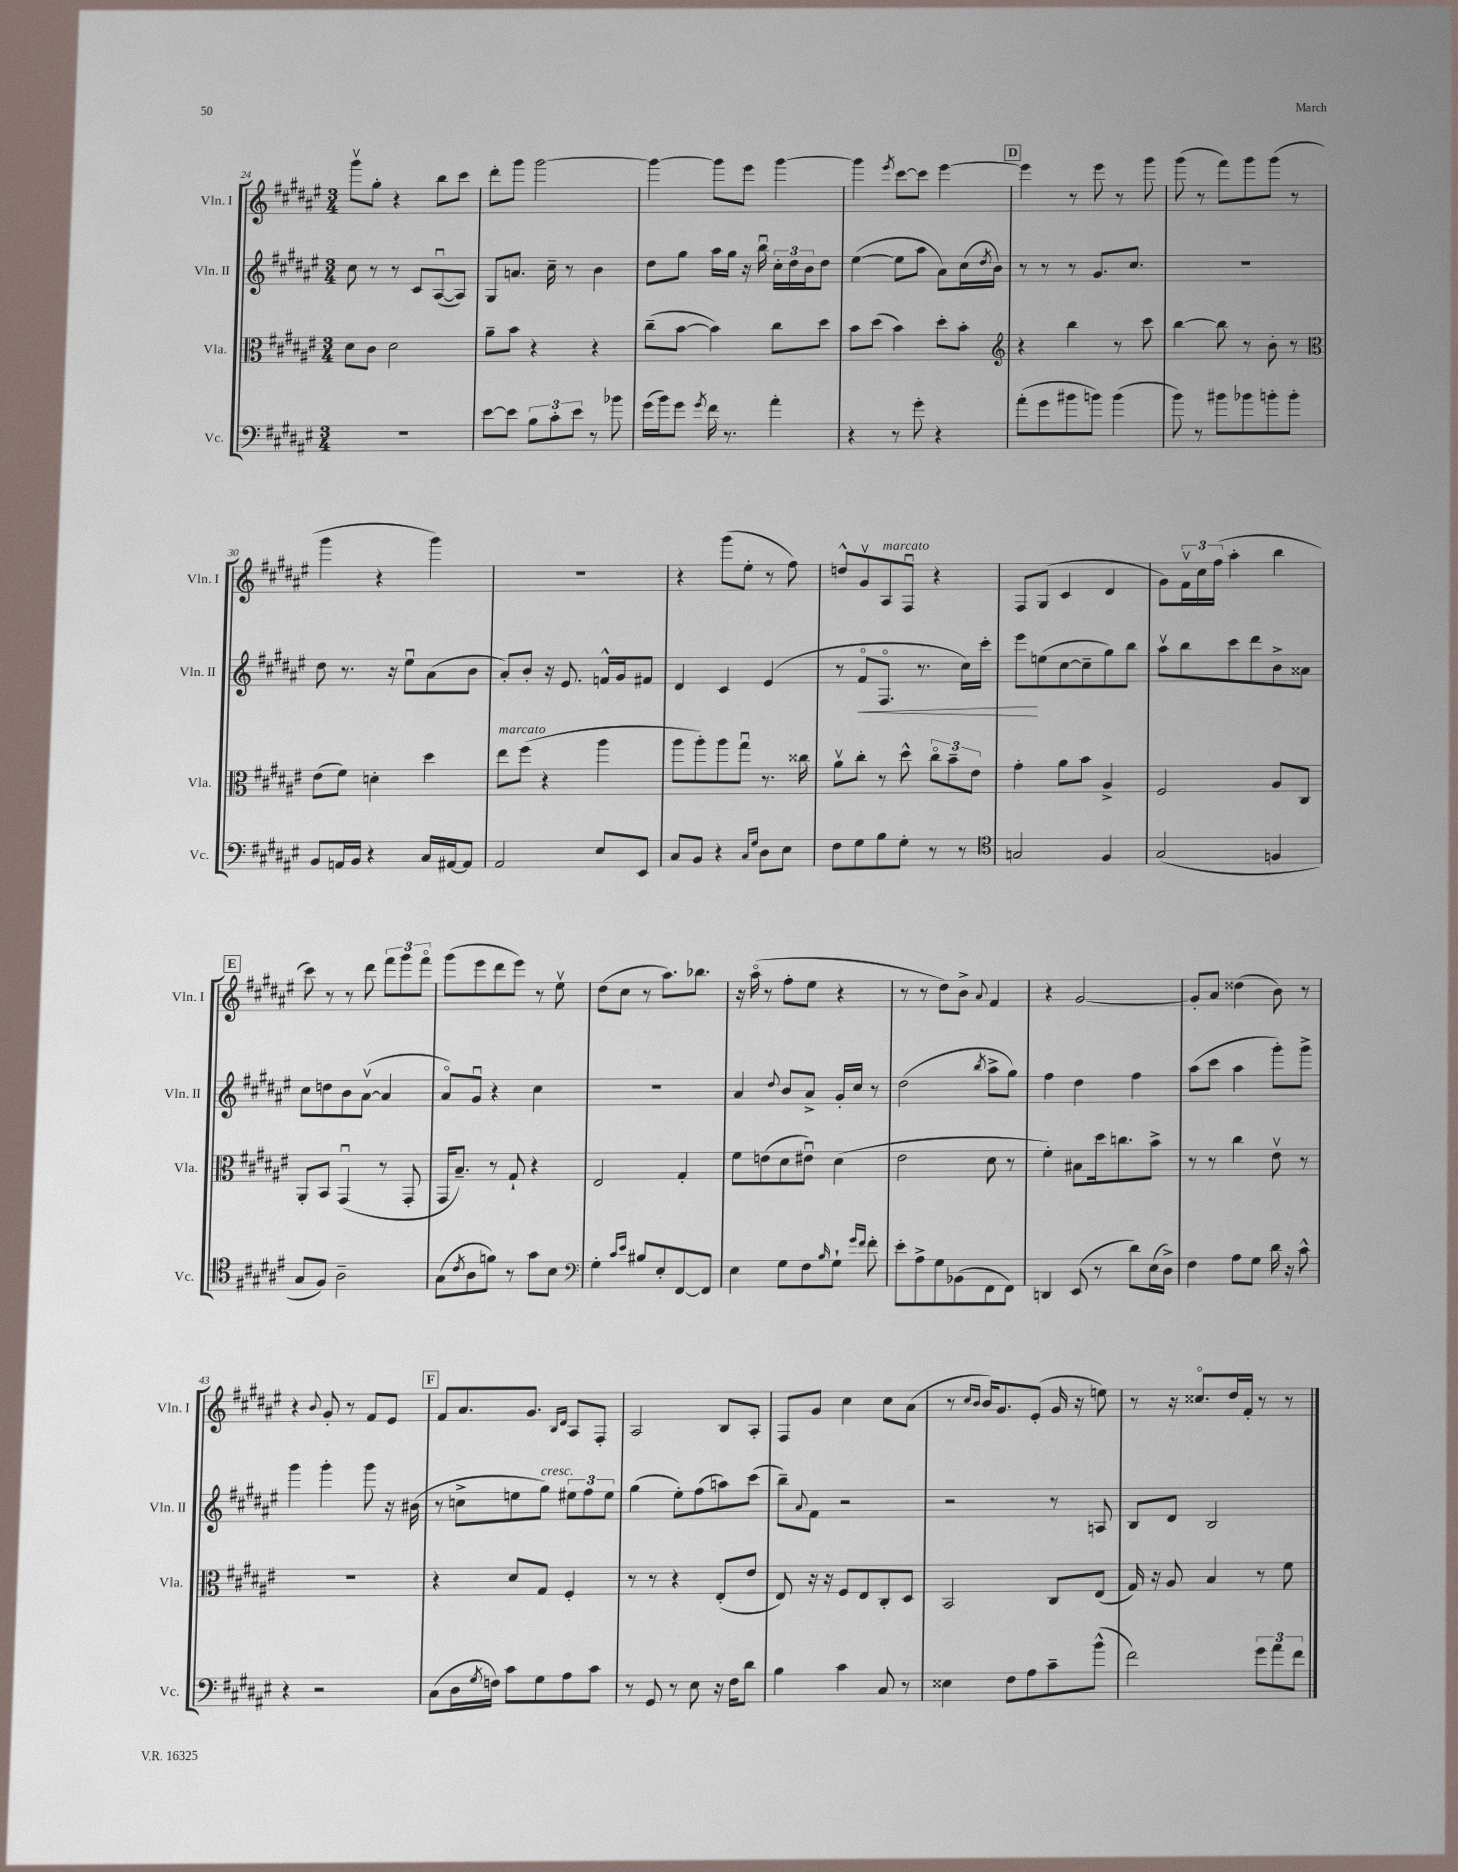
<<
\new StaffGroup <<
\new Staff = "s0" \with { instrumentName = "Vln. I" shortInstrumentName = "Vln. I" } {
    \clef treble \key fis \major \numericTimeSignature \time 3/4
    gis'''8\upbow gis''8-. r4 b''8 cis'''8 |
    dis'''8-. gis'''8 gis'''2~ |
    gis'''4~ gis'''8 eis'''8 gis'''4~ |
    gis'''4 \acciaccatura { eis'''8 } cis'''8~ cis'''8 eis'''4~ |
    \mark \markup { \box "D" } eis'''4 r8 eis'''8 r8 gis'''8 |
    gis'''8( r8 fis'''8) gis'''8 gis'''8( r8 |
    gis'''4 r4 gis'''4) |
    R2. |
    r4 gis'''8( eis''8-. r8 fis''8) |
    d''8-^ gis'8\upbow ais8^\markup { \italic "marcato" } fis8\downbow r4 |
    fis8 gis8( cis'4 dis'4 |
    gis'8) \tuplet 3/2 { fis'16\upbow cis''16 fis''16( } ais''4-. b''4 |
    \mark \markup { \box "E" } cis'''8) r8 r8 dis'''8 \tuplet 3/2 { fis'''8 gis'''8 fis'''8\flageolet } |
    gis'''8( eis'''8 dis'''8 eis'''8) r8 eis''8\upbow |
    dis''8( cis''8 r8 ais''8.) bes''8. |
    r16 ais''16\flageolet( r8 fis''8-. eis''8 r4 |
    r8 r8 dis''8) b'8-> \appoggiatura { ais'8 } fis'4 |
    r4 gis'2~ |
    gis'8-. ais'8 disis''4( b'8) r8 |
    r4 \appoggiatura { b'8 } gis'8-. r8 fis'8 eis'8 |
    \mark \markup { \box "F" } fis'8 ais'8. gis'8. \grace { b16 dis'16 } ais8 fis8-. |
    ais2 b8 ais8-. |
    fis8 gis'8 cis''4 cis''8 ais'8( |
    r8 \grace { cis''16 b'16 } b'16) gis'8. eis'8-.( gis'16 r16 e''8) |
    r8 r16 cisis''8.\flageolet dis''16 fis'16-. r8 r8 \bar "|." |
}
\new Staff = "s1" \with { instrumentName = "Vln. II" shortInstrumentName = "Vln. II" } {
    \clef treble \key fis \major \numericTimeSignature \time 3/4
    cis''8 r8 r8 cis'8 ais8~\downbow( ais8) |
    gis8 a'8. cis''16-- r8 b'4 |
    dis''8 gis''8 ais''16 gis''16 r16 b''16\downbow \tuplet 3/2 { cis''16-. dis''16 b'16 } dis''8 |
    eis''4~( eis''8 ais''8 ais'8) cis''16( \acciaccatura { dis''8 } b'16) |
    \mark \markup { \box "D" } r8 r8 r8 gis'8. cis''8. |
    R2. |
    dis''8 r8. r16 eis''8\downbow ais'8( b'8 |
    ais'8-.) b'8-. r16 eis'8. f'16-^ gis'16 fis'8 |
    dis'4 cis'4 eis'4( |
    r8 fis'8\flageolet\< fis8.\flageolet r8. cis''16) cis'''16-. |
    eis'''8\! e''8( cis''8~ cis''8-- gis''8) b''8 |
    ais''8\upbow b''8 cis'''8 dis'''8 b'8-> aisis'8 |
    \mark \markup { \box "E" } cis''8 d''8 b'8 ais'8~\upbow( ais'4 |
    ais'8\flageolet) gis'8\downbow r4 cis''4 |
    R2. |
    ais'4 \appoggiatura { dis''8 } b'8 ais'8-> gis'16-. cis''16 r8 |
    dis''2( \acciaccatura { b''8 } ais''8-> gis''8) |
    fis''4 dis''4 fis''4 |
    ais''8( cis'''8 ais''4 gis'''8-.) gis'''8-> |
    gis'''4 gis'''4-. gis'''8 r16 bis'16( |
    \mark \markup { \box "F" } r8 c''8-> e''8 gis''8^\markup { \italic "cresc." }) \tuplet 3/2 { eis''8 fis''8 eis''8 } |
    gis''4( eis''8-.) fis''8( a''8) cis'''8( |
    b''8--) \appoggiatura { ais'8 } fis'8 r2 |
    r2 r8 a8 |
    b8 dis'8 b2 \bar "|." |
}
\new Staff = "s2" \with { instrumentName = "Vla." shortInstrumentName = "Vla." } {
    \clef alto \key fis \major \numericTimeSignature \time 3/4
    dis'8 cis'8 dis'2 |
    ais'8-- b'8 r4 r4 |
    cis''8--( b'8~ b'4) cis''8 dis''8 |
    b'8 dis''8( b'4) dis''8-. b'8-. |
    \mark \markup { \box "D" } \clef treble r4 b''4 r8 cis'''8 |
    b''4~ b''8 r8 b'8-. r8 |
    \clef alto eis'8( fis'8) d'4-. dis''4 |
    eis''8^\markup { \italic "marcato" } fis''8( r4 ais''4 |
    ais''8 ais''8-.) ais''8 gis''8\downbow r8. cisis''16 |
    ais'8\upbow cis''8-. r8 dis''8-^ \tuplet 3/2 { cis''8\flageolet b'8-- eis'8 } |
    gis'4-. ais'8 b'8 ais4-> |
    fis2 ais8 cis8 |
    \mark \markup { \box "E" } ais,8-. b,8 gis,4\downbow( r8 gis,8-. |
    gis,16 b8.--) r8 gis8-! r4 |
    eis2 gis4-. |
    fis'8 e'8( dis'8 eis'8\downbow) dis'4( |
    eis'2 dis'8 r8 |
    fis'4-.) bis8 dis''16 c''8. b'8-> |
    r8 r8 cis''4 eis'8\upbow r8 |
    R2. |
    \mark \markup { \box "F" } r4 dis'8 gis8 fis4-. |
    r8 r8 r4 eis8-.( eis'8 |
    eis8) r16 r16 fis8 eis8 cis8-. dis8 |
    b,2 cis8 eis8( |
    gis16) r16 ais8 b4 r8 fis'8 \bar "|." |
}
\new Staff = "s3" \with { instrumentName = "Vc." shortInstrumentName = "Vc." } {
    \clef bass \key fis \major \numericTimeSignature \time 3/4
    R2. |
    eis'8~ eis'8 \tuplet 3/2 { b8 cis'8-. eis'8 } r8 bes'8 |
    gis'16( b'16) gis'8 \acciaccatura { gis'8 } fis'16 r8. ais'4-. |
    r4 r8 gis'8-. r4 |
    \mark \markup { \box "D" } ais'8-.( gis'8 bis'8 b'8) b'4( |
    b'8) r8 bis'8 bes'8 b'8-. b'8-. |
    b,8 a,16 b,16 r4 cis16 ais,16~ ais,8 |
    ais,2 eis8 eis,8 |
    cis8 b,8 r4 \grace { cis16 gis16 } dis8 eis8 |
    fis8 gis8 b8 gis8-. r8 r8 |
    \clef tenor g2 fis4 |
    gis2( f4 |
    \mark \markup { \box "E" } gis8 fis8) ais2-- |
    gis8( \acciaccatura { cis'8 } ais8 f'8) r8 gis'8 b8 |
    \clef bass gis4-. \grace { cis'16 eis'16 } bis8 eis8-. fis,8~ fis,8 |
    eis4 gis8 fis8 \grace { b16 } gis8-! \grace { gis'16 fis'16 } fis'8-. |
    eis'8-. ais8-> gis8 bes,8( fis,8 fis,8) |
    d,4 eis,8( r8 dis'8) eis16( dis16->) |
    fis4 ais8 gis8 dis'16 r16 cis'8-^ |
    r4 r2 |
    \mark \markup { \box "F" } cis8( dis16 \acciaccatura { gis8 } f16) cis'8 gis8 ais8 cis'8 |
    r8 gis,8 r8 eis8 r16 fis16 dis'8 |
    b4 cis'4 cis8 r8 |
    eisis4 fis8 ais8 cis'8-- b'8-^( |
    fis'2) \tuplet 3/2 { gis'8 ais'8 fis'8 } \bar "|." |
}
>>
>>
\layout { \context { \Score currentBarNumber = #24 } }
